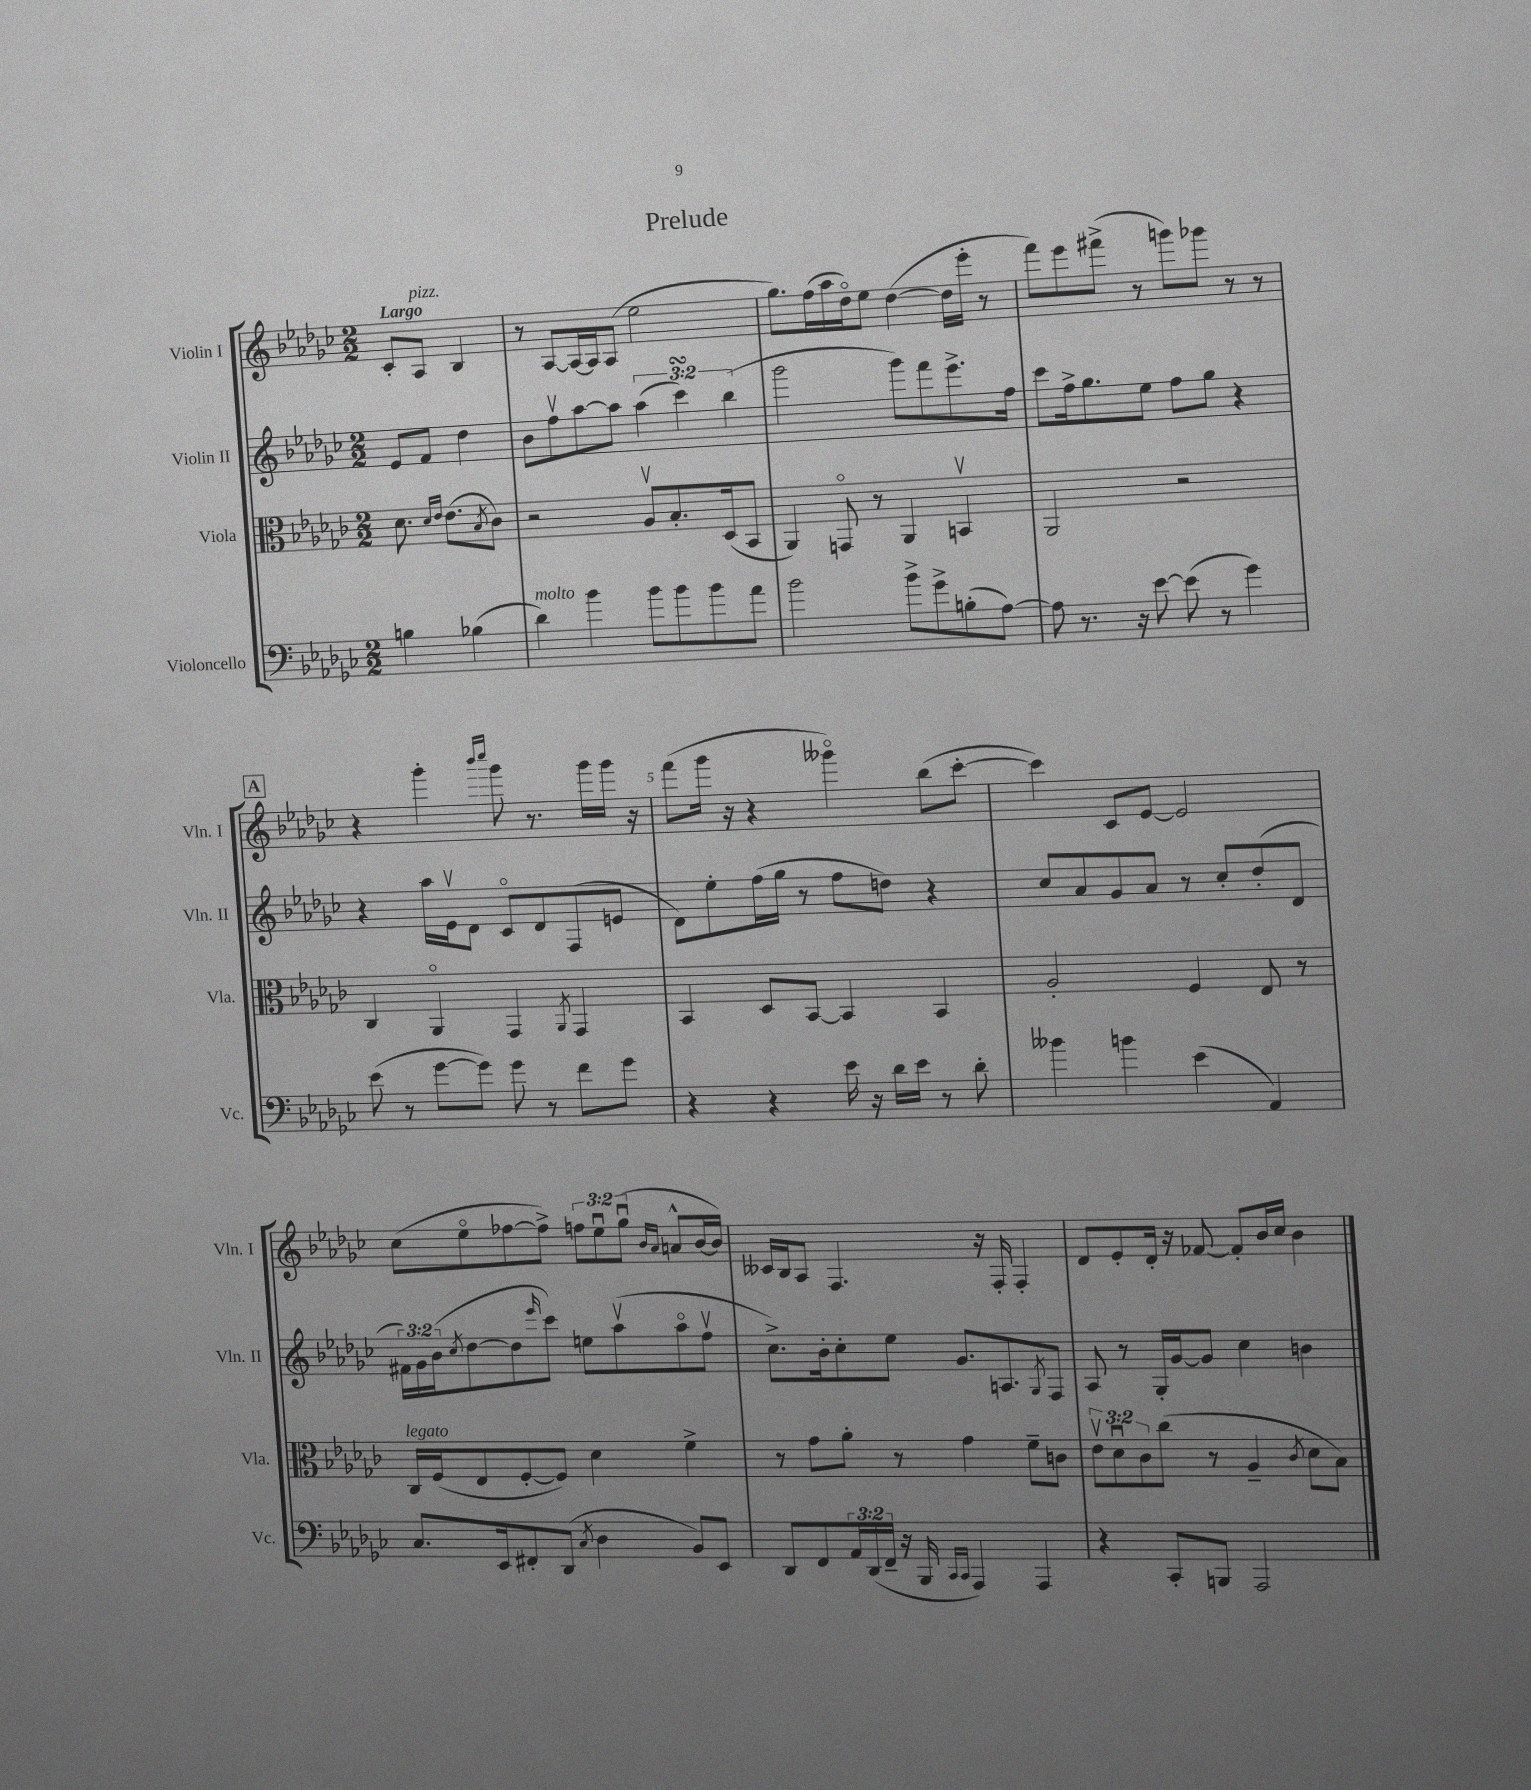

**kern	**kern	**kern	**kern
*staff4	*staff3	*staff2	*staff1
*clefF4	*clefC3	*clefG2	*clefG2
*k[b-e-a-d-g-c-]	*k[b-e-a-d-g-c-]	*k[b-e-a-d-g-c-]	*k[b-e-a-d-g-c-]
*M2/2	*M2/2	*M2/2	*M2/2
4B\	8.d-\	8e-/L	8c-'/L
.	.	8f/J	8A-/J
.	16qqd-/LL	.	.
.	16qqe-/JJ	.	.
.	(8.e-\L	.	.
(4B-\	.	4dd-\	4B-/
.	8qB-/	.	.
.	8c-\J)	.	.
=	=	=	=
4d-\)	2r	8b-\L	8r
.	.	8ffv\	[8A-/L
4b-\	.	[8aa-\	16A-/_L
.	.	.	16A-/]J
.	.	8aa-\]J	(8A-/J
8b-\L	8A-v/L	(6aa-\	2ee-\
8b-\	8.B-'/	.	.
.	.	6ccc-\)	.
8b-\	.	.	.
.	(16D-/k	.	.
.	.	(6bb-\	.
8a-\J	8BB-/J	.	.
=	=	=	=
2b-\	4AA-/)	2ggg-\	8.gg-\L)
.	.	.	(16ff\L
.	8GGo/	.	16aa-\
.	.	.	16dd-o\J)
.	8r	.	8ee-\J
8b-^\L	4AA-/	8ggg-\L)	([4dd-\
8g-^\	.	8fff\	.
(8B'\	4BBv/	8.eee-^\	16dd-\]LL
.	.	.	16eee-'\JJ
[8A-\J)	.	.	8r
.	.	16ff\Jk	.
=	=	=	=
8A-\]	2AA-/	8ccc-\L	8fff\L)
8.r	.	16ff^\k	8eee-\
.	.	8.gg-\	.
.	.	.	(8fff#^\J
16r	.	.	.
[8e-\	.	8ee-\J	8r
(8e-\]	2r	8ff\L	8ggg\L)
8r	.	8gg-\J	8ggg-\J
4g-\)	.	4r	8r
.	.	.	8r
=	=	=	=
(8e-\	4C-/	4r	4r
8r	.	.	.
[8g-\L	4AA-o/	16aa-\LL	4ggg-'\
.	.	16e-v\J	.
8g-\]J)	.	8d-\J	.
.	.	.	16qqbbb-/LL
.	.	.	16qqcccc-/JJ
8g-\	4GG-/	8c-o/L	8ggg-\
8r	.	8d-/	8.r
.	8qAA-/	.	.
8f\L	4GG-/	(8F/	.
.	.	.	16ggg-\LL
8g-\J	.	8e/J	16ggg-\JJ
.	.	.	16r
=	=	=	=
4r	4BB-/	8d-\L)	(8fff\L
.	.	8ee-'\	16ggg-\Jk
.	.	.	16r
4r	8D-/L	(16ff\L	4r
.	.	16gg-\JJ	.
.	[8BB-/J	8r	.
16e-\	4BB-/]	8ff\L	4ggg--o\)
16r	.	.	.
16d-\LL	.	8dd\J)	.
16e-\JJ	.	.	.
8r	4BB-/	4r	(8bb-\L
8d-'\	.	.	[8ccc-'\J
=	=	=	=
4b--\	2A-'/	8cc-/L	4ccc-\])
.	.	8a-/	.
4b\	.	8g-/	8c-/L
.	.	8a-/J	[8e-/J
(4e-\	4F/	8r	2e-/]
.	.	8cc-'/L	.
4AA-/)	8E-/	(8dd-'/	.
.	8r	8d-/J	.
=	=	=	=
8.C-/L	16C-/LL	24f#\LL)	(8cc-\L
.	.	24g-\	.
.	(16F/J	.	.
.	.	(24b-\J	.
.	.	8qcc-/	.
.	8E-/	[8dd-\	8ee-o\
16EE-/k	.	.	.
8FF#'/	[8F'/	8dd-\]	[8ff-\
.	.	16qqeee-/	.
(8DD-/J	8F/]J)	8ccc-\J)	8ff-^\]J)
8qC-/	.	.	.
4D-\	4d-\	8ee\L	12ff\L
.	.	.	12ee-u\
.	.	(8aa-v\	.
.	.	.	(12gg-u\J
.	.	.	16qqb-/LL
.	.	.	16qqa-/JJ
8BB-/L)	4f^\	8aa-o\	8a^^/L
8EE-/J	.	8ffv\J	[16b-/L
.	.	.	16b-/]JJ)
=	=	=	=
8DD-/L	8r	8.cc-^\L)	16c--/LL
.	.	.	16B-/J
8FF/	8g-\L	.	8A-/J
.	.	16b-'\k	.
24AA-/L	8a-'\J	8cc-'\	4.F/
(24DD-/	.	.	.
24FF~/JJ	.	.	.
16r	8r	8ee-\J	.
16BBB-/	.	.	.
16qqCC-/LL	.	.	.
16qqCC-/JJ	.	.	.
4AAA-/)	4g-\	8.g-/L	.
.	.	.	16r
.	.	8.A/	16F'/
4AAA-/	8f~\L	.	4F'/
.	.	8qG-/	.
.	8c\J	8F/J	.
=	=	=	=
4r	12e-v\L	8A-/	8d-/L
.	12d-u\	.	.
.	.	8r	8e-'/
.	12c-\	.	.
8CC-'/L	(8cc-\J	16G-'/LL	16d-'/Jk
.	.	[16g-/J	16r
8BBB/J	8r	8g-/]J	[8f-/
2AAA-/	4A-~/	4cc-\	8f-'/]L
.	.	.	16b-/L
.	.	.	16cc-/JJ
.	8qc-/	.	.
.	8d-\L	4b\	4b-\
.	8B-\J)	.	.
==	==	==	==
*-	*-	*-	*-
